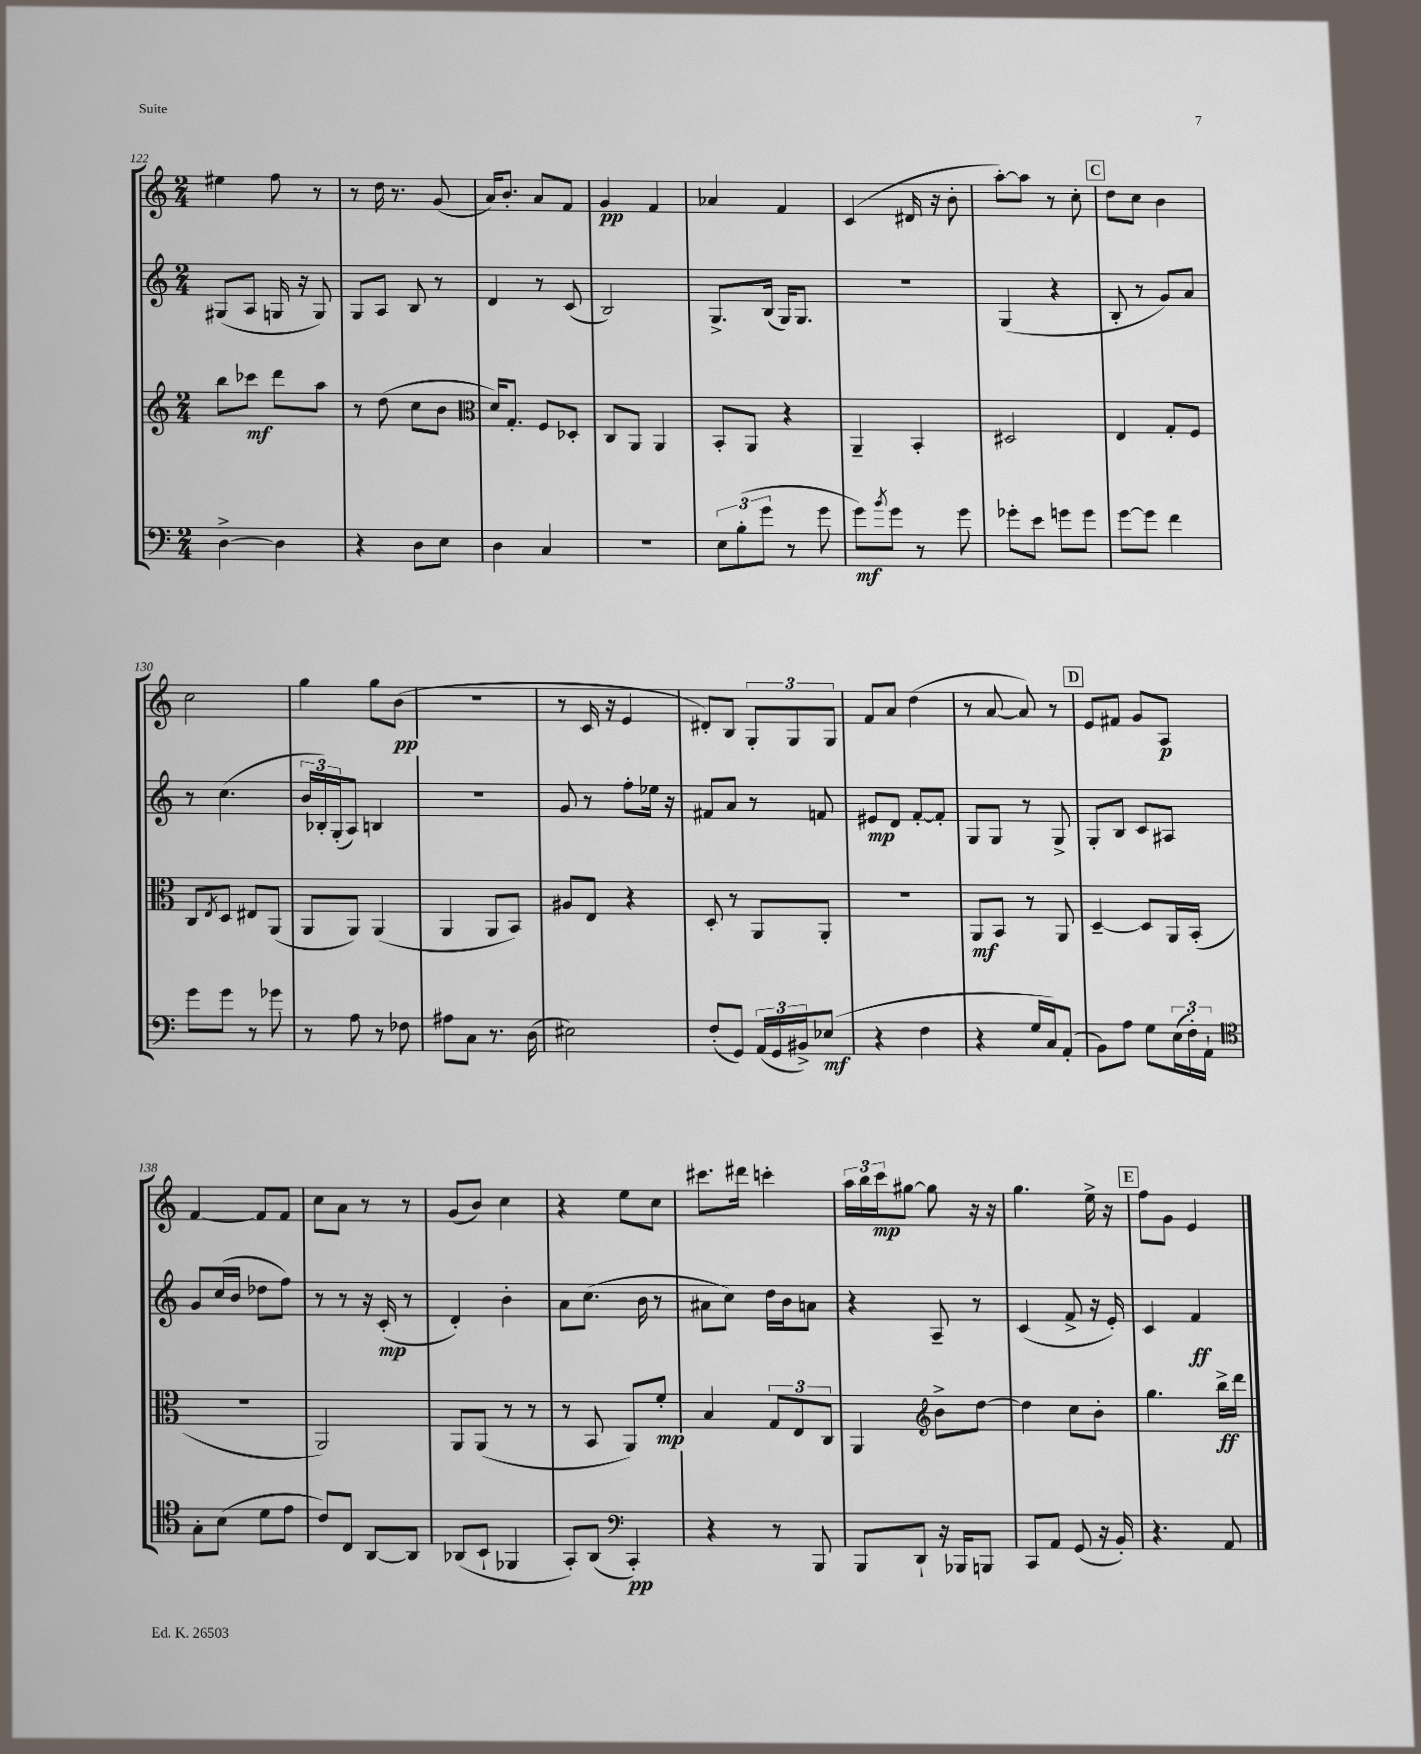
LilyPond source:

<<
\new StaffGroup <<
\new Staff = "s0" {
    \clef treble \key c \major \numericTimeSignature \time 2/4
    eis''4 f''8 r8 |
    r8 d''16 r8. g'8( |
    a'16) b'8.-. a'8 f'8 |
    g'4\pp f'4 |
    aes'4 f'4 |
    c'4( dis'16 r16 b'8-. |
    a''8~-.) a''8 r8 c''8-. |
    \mark \markup { \box "C" } d''8 c''8 b'4 |
    c''2 |
    g''4 g''8 b'8\pp( |
    r2 |
    r8 c'16 r16 e'4 |
    dis'8-.) b8 \tuplet 3/2 { g8-. g8 g8 } |
    f'8 a'8 d''4( |
    r8 a'8~ a'8) r8 |
    \mark \markup { \box "D" } e'8 fis'8 g'8 a8\p |
    f'4~ f'8 f'8 |
    c''8 a'8 r8 r8 |
    g'8( b'8) c''4 |
    r4 e''8 c''8 |
    cis'''8. dis'''16 c'''4-. |
    \tuplet 3/2 { a''16 b''16 c'''16\mp } gis''8~ gis''8 r16 r16 |
    g''4. e''16-> r16 |
    \mark \markup { \box "E" } f''8 g'8 e'4 \bar "|." |
}
\new Staff = "s1" {
    \clef treble \key c \major \numericTimeSignature \time 2/4
    gis8( a8 g16 r16 g8) |
    g8 a8 b8 r8 |
    d'4 r8 c'8( |
    b2) |
    g8.-> b16( g16) g8. |
    R2 |
    g4( r4 |
    \mark \markup { \box "C" } b8-. r8 g'8) a'8 |
    r8 c''4.( |
    \tuplet 3/2 { b'16 bes16-.) g16-.( } a8) b4 |
    R2 |
    g'8 r8 f''8-. ees''16 r16 |
    fis'8 a'8 r8 f'8 |
    eis'8\mp d'8 f'8~-. f'8-. |
    g8 g8 r8 g8-> |
    \mark \markup { \box "D" } g8-. b8 c'8 ais8 |
    g'8 c''16( b'16 des''8 f''8) |
    r8 r8 r16 c'16-.\mp( r8 |
    d'4-.) b'4-. |
    a'8 c''8.( b'16 r8 |
    ais'8 c''8) d''16 b'16 a'8 |
    r4 a8-- r8 |
    c'4( f'8-> r16 e'16-.) |
    \mark \markup { \box "E" } c'4 f'4\ff \bar "|." |
}
\new Staff = "s2" {
    \clef treble \key c \major \numericTimeSignature \time 2/4
    b''8 ces'''8\mf d'''8 a''8 |
    r8 d''8( c''8 b'8 |
    \clef alto d'16) g8.-. f8 des8-. |
    c8 a,8 a,4 |
    b,8-. a,8 r4 |
    a,4-- b,4-. |
    dis2 |
    \mark \markup { \box "C" } e4 g8-. f8 |
    c8 \acciaccatura { e8 } d8 eis8 a,8( |
    a,8 a,8) a,4( |
    a,4 a,8 b,8) |
    ais8 e8 r4 |
    d8-. r8 a,8 a,8-. |
    R2 |
    a,8\mf b,8 r8 a,8 |
    \mark \markup { \box "D" } d4~-- d8 a,16 b,16-.( |
    r2 |
    a,2) |
    a,8 a,8( r8 r8 |
    r8 b,8 a,8) f'8-.\mp |
    b4 \tuplet 3/2 { g8 e8 c8 } |
    a,4 \clef treble b'8-> d''8~ |
    d''4 c''8 b'8-. |
    \mark \markup { \box "E" } g''4. b''16->\ff d'''16 \bar "|." |
}
\new Staff = "s3" {
    \clef bass \key c \major \numericTimeSignature \time 2/4
    d4~-> d4 |
    r4 d8 e8 |
    d4 c4 |
    r2 |
    \tuplet 3/2 { e8 b8-.( g'8 } r8 g'8 |
    g'8\mf) \acciaccatura { b'8 } g'8 r8 g'8 |
    ges'8-. e'8 g'8 g'8 |
    \mark \markup { \box "C" } g'8~ g'8 f'4 |
    g'8 g'8 r8 ges'8 |
    r8 a8 r8 fes8 |
    ais8 c8 r8. d16( |
    eis2) |
    f8-.( g,8) \tuplet 3/2 { a,16( g,16 bis,16->) } ees8\mf( |
    r4 f4 |
    r4 g16 c16) a,8-.( |
    \mark \markup { \box "D" } b,8) a8 g8 \tuplet 3/2 { e16( f16-.) a,16-! } |
    \clef tenor g8-. b8( d'8 e'8 |
    c'8) c8 a,8~ a,8 |
    aes,8( b,8-! fes,4 |
    g,8-.) a,8( \clef bass c,4-.\pp) |
    r4 r8 b,,8 |
    b,,8 d,8-! r16 bes,,16 b,,8 |
    c,8 a,8 g,8( r16 b,16-.) |
    \mark \markup { \box "E" } r4. a,8 \bar "|." |
}
>>
>>
\layout { \context { \Score currentBarNumber = #122 } }
